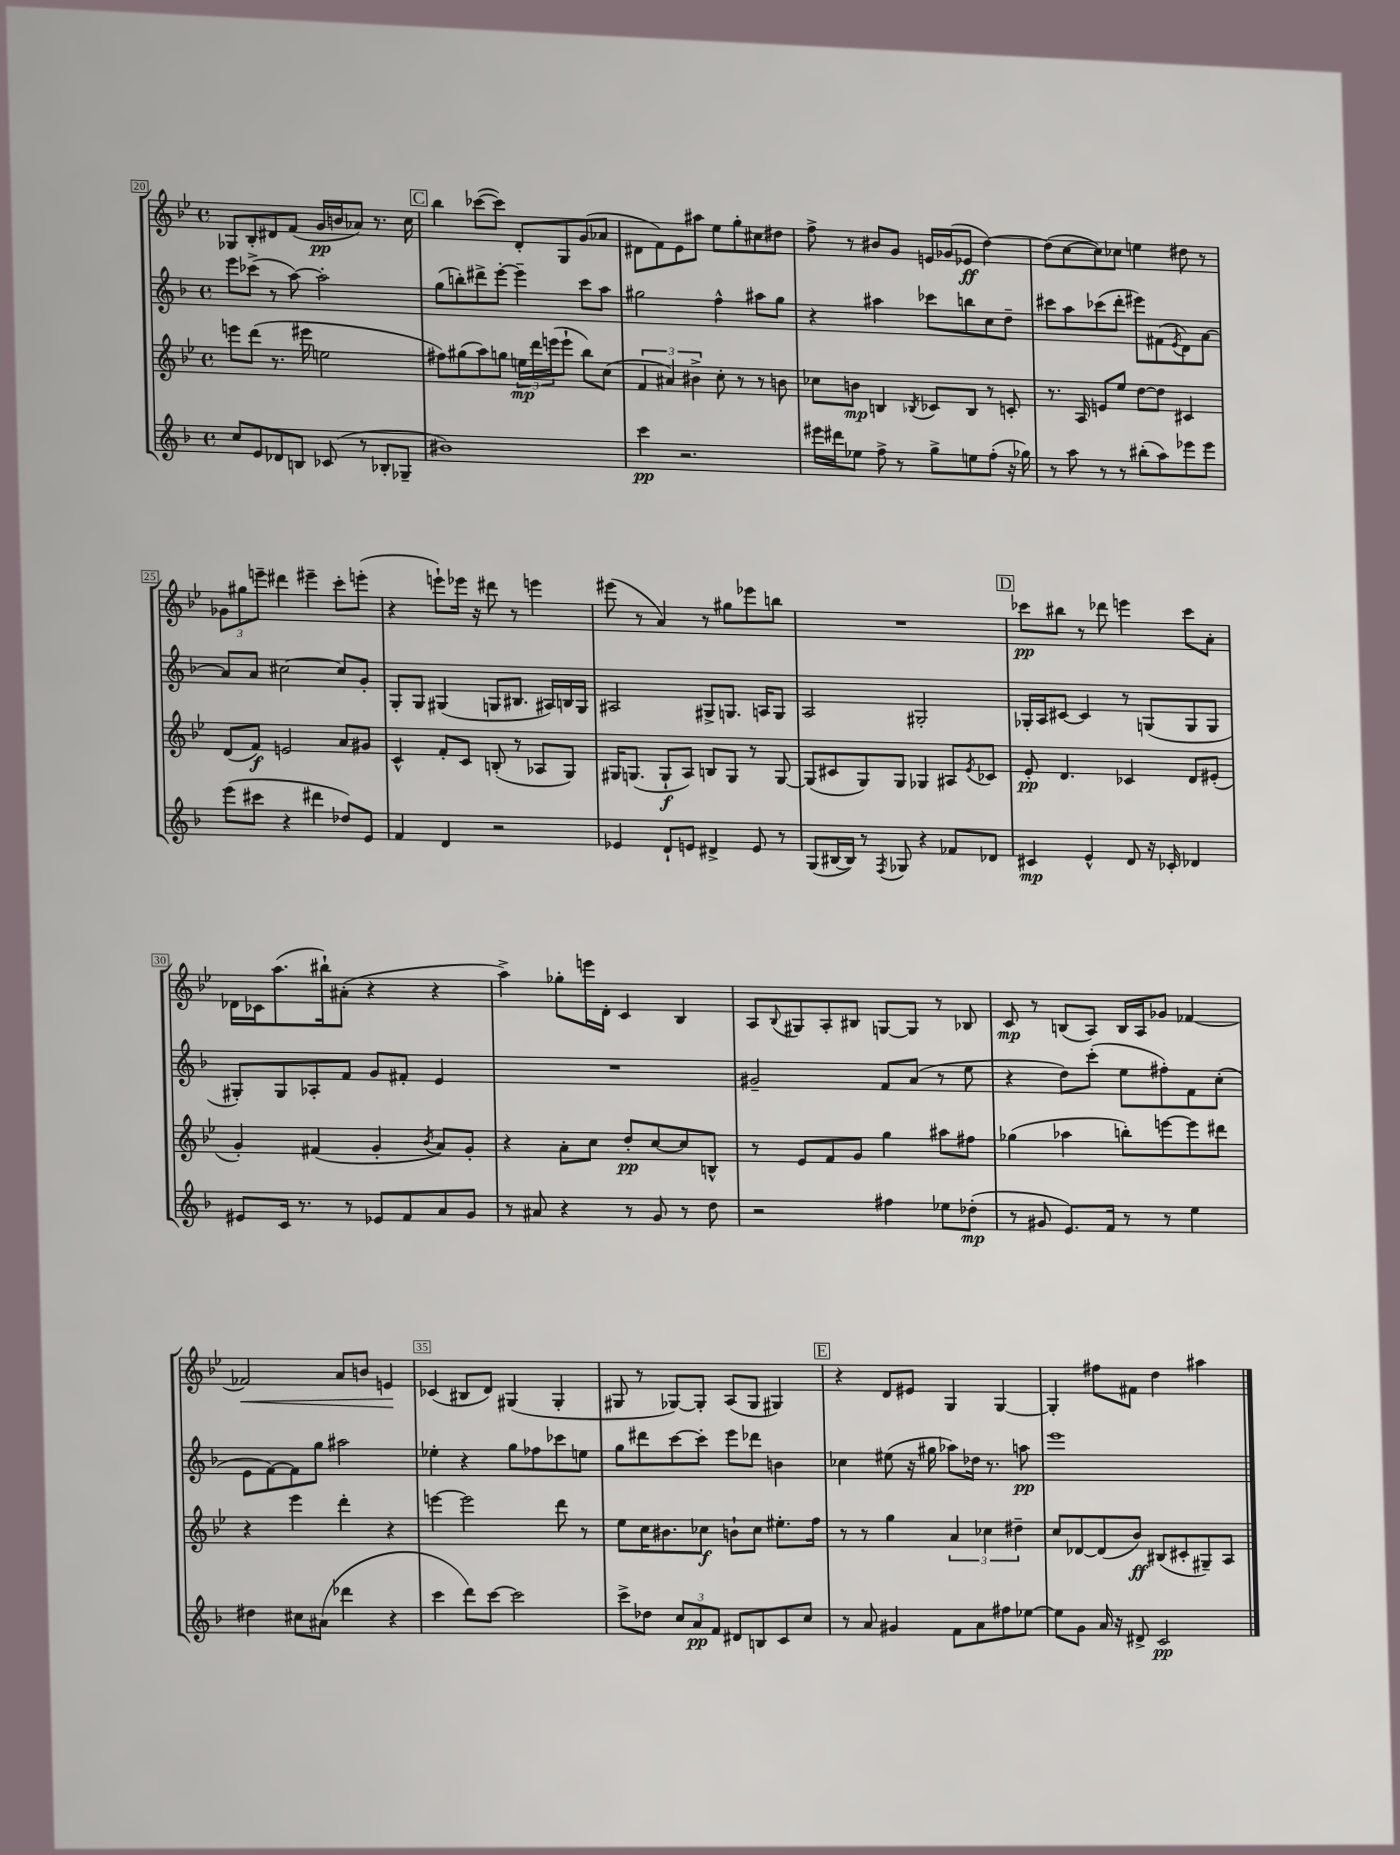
<<
\new StaffGroup <<
\new Staff = "s0" {
    \clef treble \key bes \major \defaultTimeSignature \time 4/4
    ges8 bes8-. dis'8 f'8( g'16\pp b'16 aes'8) r8. c''16 |
    \mark \markup { \box "C" } bes''4 ces'''8~( ces'''8) d'8-. g8 g'8( aes'8 |
    dis'8 f'8) ees'8 ais''8 ees''8 g''8-. cis''8 dis''8 |
    f''8-> r8 bis'8 g'8 e'16 ges'16( ees'8\ff d''4~) |
    d''8( c''8~ c''8) ces''8 e''4 dis''8 r8 |
    \tuplet 3/2 { ges'8 gis''8 e'''8-- } dis'''4 eis'''4-- c'''8-. e'''8-.( |
    r4 e'''8-!) ees'''16 r16 dis'''8 r8 e'''4 |
    eis'''8( r8 a'4) r8 gis''8 ees'''8 b''8 |
    R1 |
    \mark \markup { \box "D" } ces'''8\pp bis''8 r8 des'''8 e'''4 ces'''8 a'8-. |
    des'16 ces'16 a''8.( bis''16-!) ais'8-.( r4 r4 |
    a''4->) ges''8-. e'''16 d'16-. c'4 bes4 |
    a8 \appoggiatura { bes8 } gis8 a8-. bis8 g8~ g8 r8 bes8 |
    c'8\mp r8 b8( a8) b16 a16 ges'8 fes'4~ |
    fes'2\< a'8 b'8 e'4\! |
    ces'4( bis8 d'8) gis4( gis4-. |
    gis8 r8 ges8~) ges8-. a8( ges8 gis4) |
    \mark \markup { \box "E" } r4 d'8 eis'8 g4 g4~ |
    g4-. fis''8 fis'8 d''4 ais''4 \bar "|." |
}
\new Staff = "s1" {
    \clef treble \key f \major \defaultTimeSignature \time 4/4
    e'''8 ces'''8->( r8 a''8~) a''2-. |
    \mark \markup { \box "C" } g''8( b''8-.) dis'''8-> e'''8~-. e'''4-- c'''8 a''8 |
    gis''2 f''4-^ ais''8 gis''8 |
    r4 ais''4 ces'''8 b''8 c''8 d''8-- |
    cis'''8 a''8 ces'''8( d'''8-. eis'''8) fis'8( \acciaccatura { e'8 } d'8) a'8~ |
    a'8 a'8 cis''2~ cis''8 g'8-. |
    g8-. g8 gis4( g8 bis8. ais16) b16 g16 |
    ais2 gis8-> g8. a16 g8 |
    a2 gis2-. |
    \mark \markup { \box "D" } ges16-. a16 cis'8~ cis'4 r8 g8( g8 g8 |
    gis8-.) gis8 aes8-. f'8 g'8 fis'8-. e'4 |
    R1 |
    gis'2-- f'8 a'8( r8 e''8 |
    r4 d''8) c'''8-.( e''8 fis''8-.) f'8 c''8-.( |
    e'8 f'8~) f'8 g''8 ais''2 |
    ees''4-. r4 g''8 fes''8 ces'''8 e''8 |
    g''8 dis'''8 c'''8~ c'''8-. e'''8 des'''8 b'4 |
    \mark \markup { \box "E" } ces''4 eis''8( r16 gis''16 aes''8) des''16 r8. a''8\pp |
    e'''1 \bar "|." |
}
\new Staff = "s2" {
    \clef treble \key bes \major \defaultTimeSignature \time 4/4
    e'''8 d'''8( r8. eis'''16 e''2 |
    \mark \markup { \box "C" } fis''8) gis''8( a''8) g''8 \tuplet 3/2 { e''16\mp d'''16 e'''16( } e'''8-! bes''8) c''8( |
    \tuplet 3/2 { f'4 ais'4) bis'4-> } c''8-. r8 r8 b'8 |
    ces''8 b'8\mp b4 \acciaccatura { bes8 } ces'8 bes8 r8 c'8-. |
    r8. a16 e'8 ees''8 d''8~ d''8 cis'4 |
    d'8( f'8\f) e'2 a'8 gis'8 |
    c'4-^ f'8-. c'8 b8-.( r8 aes8 g8) |
    gis16 g8.( g8-!\f a8) b8 g8 r8 g8~ |
    g8( cis'8 g8) g8 ges4 ais8 \acciaccatura { ees'8 } ces'8 |
    \mark \markup { \box "D" } ees'8-.\pp d'4. ces'4 d'8 eis'8-.( |
    g'4-.) fis'4( g'4-. \acciaccatura { bes'8 } a'8) g'8-. |
    r4 a'8-. c''8 d''8-.\pp c''8~ c''8 b8-^ |
    r8 ees'8 f'8 g'8 g''4 ais''8 fis''8 |
    ges''4( aes''4 b''8-.) e'''8~ e'''8 dis'''8 |
    r4 ees'''4 d'''4-. r4 |
    e'''4~ e'''2 d'''8 r8 |
    ees''8 c''16 bis'8. ces''8\f b'8-! ces''8 eis''8.-. f''16 |
    \mark \markup { \box "E" } r8 r8 g''4 \tuplet 3/2 { a'4 ces''4 dis''4-- } |
    c''8 des'8~ des'8( bes'8\ff) bis8( cis'8-. gis8--) a8 \bar "|." |
}
\new Staff = "s3" {
    \clef treble \key f \major \defaultTimeSignature \time 4/4
    c''8 e'8 des'8 b8 ces'8( r8 bes8-. ges8-- |
    \mark \markup { \box "C" } bis'1) |
    c'''4\pp r2. |
    eis'''16 dis'''16 ees''8 f''8-> r8 g''8-> e''8 f''8-.( r16 ges''16) |
    r8 a''8 r8 r8 bis''8-.( a''8) ees'''8 ees'''8 |
    e'''8( cis'''8 r4 dis'''4 des''8) e'8 |
    f'4 d'4 r2 |
    ees'4 d'8-! e'8 dis'4-> e'8 r8 |
    g8( bis16~ bis16) r8 \acciaccatura { f8 } ges8 r4 fes'8 des'8 |
    \mark \markup { \box "D" } cis'4\mp e'4-^ d'8 r16 ces'16-. des'4 |
    eis'8 c'16 r8. r8 ees'8 f'8 a'8 g'8 |
    r8 ais'8 r4 r8 g'8 r8 d''8 |
    r2 fis''4 ees''8 des''8-.\mp( |
    r8 gis'8 e'8.) f'16 r8 r8 e''4 |
    dis''4 cis''8 ais'8( des'''4 r4 |
    c'''4 d'''8) c'''8~ c'''2 |
    c'''8-> des''8 \tuplet 3/2 { c''8 a'8\pp f'8 } dis'8 b8 c'8 c''8 |
    \mark \markup { \box "E" } r8 a'8 gis'4 f'8 a'8 fis''8 ees''8~ |
    ees''8 g'8 a'16 r16 dis'8-> c'2\pp \bar "|." |
}
>>
>>
\layout { \context { \Score currentBarNumber = #20 \override BarNumber.break-visibility = ##(#f #t #t) barNumberVisibility = #(every-nth-bar-number-visible 5) \override BarNumber.stencil = #(make-stencil-boxer 0.1 0.3 ly:text-interface::print) } }
